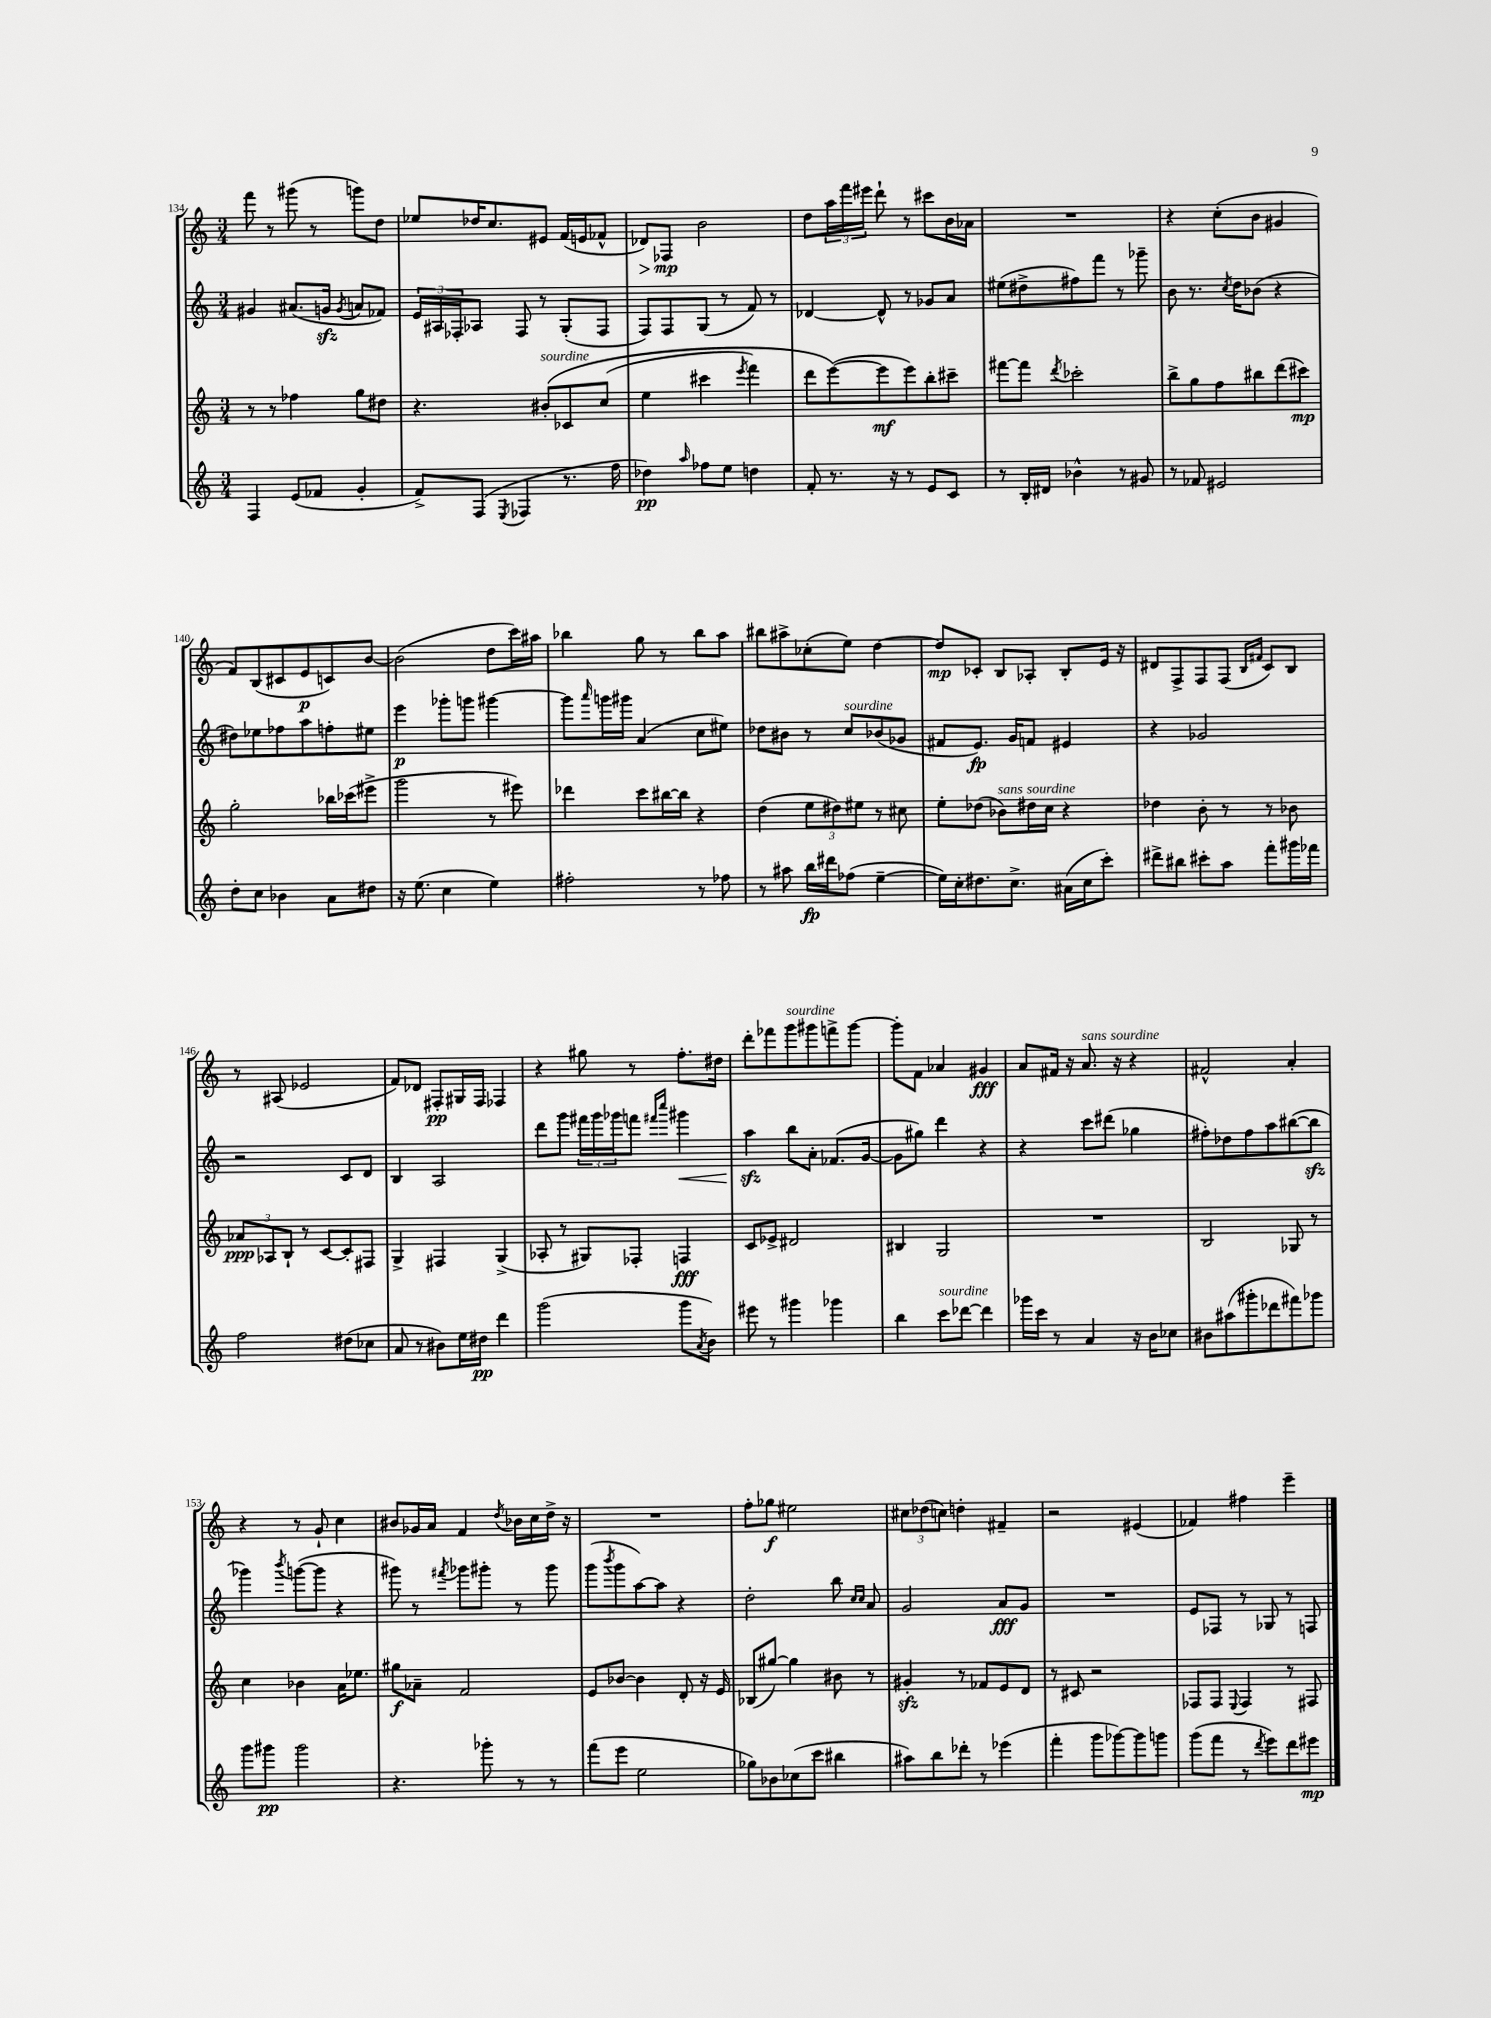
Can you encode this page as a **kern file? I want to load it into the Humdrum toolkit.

**kern	**dynam	**kern	**dynam	**kern	**dynam	**kern	**dynam
*part4	*part4	*part3	*part3	*part2	*part2	*part1	*part1
*staff4	*staff4	*staff3	*staff3	*staff2	*staff2	*staff1	*staff1
*clefG2	*	*clefG2	*	*clefG2	*	*clefG2	*
*k[]	*	*k[]	*	*k[]	*	*k[]	*
*M3/4	*	*M3/4	*	*M3/4	*	*M3/4	*
=134	=134	=134	=134	=134	=134	=134	=134
4F/	.	8r	.	4g#X/	.	8fff\	.
.	.	8r	.	.	.	8r	.
(8e/L	.	4ff-X\	.	(8.a#X/L	.	(8ggg#X\	.
8f-X/J	.	.	.	.	.	8r	.
.	.	.	.	16gnzz/Jk	.	.	.
.	.	.	.	8qg/	.	.	.
4g'/	.	8gg\L	.	8an/L	.	8gggn\L)	.
.	.	8dd#X\J	.	8f-X/J)	.	8dd\J	.
=135	=135	=135	=135	=135	=135	=135	=135
8f^/L)	.	4.r	.	24e/LL	.	8ee-X/L	.
.	.	.	.	24A#X/	.	.	.
.	.	.	.	24F-X'/J	.	.	.
(8F/J	.	.	.	8A-X/J	.	16dd-X/K	.
.	.	.	.	.	.	8.cc/	.
8qE/	.	.	.	.	.	.	.
4F-X/	.	.	.	8F-/	.	.	.
!	!	!LO:TX:a:i:t=sourdine	!	!	!	!	!
.	.	(8b#X'/L	.	8r	.	8e#X/J	.
8.r	.	8c-X/	.	(8G'/L	.	(16f/LL	.
.	.	.	.	.	.	16en/J	.
.	.	(8cc/J	.	8F-/J	.	8f-X^^/J	.
16ff\	.	.	.	.	.	.	.
=136	=136	=136	=136	=136	=136	=136	=136
!	!	!	!	!	!	!	!LO:HP:b
4dd-X\)	pp	4ee\	.	8F/L)	.	8d-X/L)	>
.	.	.	.	8F/	.	8F-X/J	mp
16qqaa/	.	.	.	.	.	.	.
8ff-X\L	.	4ccc#X\	.	(8G/J	.	2b\	]
8ee\J	.	.	.	8r	.	.	.
.	.	8qeee/	.	.	.	.	.
4ddn\	.	4fff\)	.	8f/)	.	.	.
.	.	.	.	8r	.	.	.
=137	=137	=137	=137	=137	=137	=137	=137
8f'/	.	8ddd\L	.	[4d-X/	.	8dd\L	.
8.r	.	([8eee\)	.	.	.	24aa\L	.
.	.	.	.	.	.	24fff\	.
.	.	.	.	.	.	24eee#X\JJ	.
.	.	8eee\]	mf	8d-^^/]	.	8ddd`\	.
16r	.	.	.	.	.	.	.
8r	.	8eee\)	.	8r	.	8r	.
8e/L	.	8bb'\	.	8g-X/L	.	8ccc#X\L	.
8c/J	.	8ccc#X~\J	.	8a/J	.	16b\L	.
.	.	.	.	.	.	16a-X\JJ	.
=138	=138	=138	=138	=138	=138	=138	=138
8r	.	[8fff#X\L	.	(8ee#X\L	.	2.r	.
16B'/LL	.	8fff#\J]	.	8dd#X^\	.	.	.
16d#X/JJ	.	.	.	.	.	.	.
.	.	8qddd/	.	.	.	.	.
4b-X^^\	.	2ccc-X'\	.	8ff#X\)	.	.	.
.	.	.	.	8fff\J	.	.	.
8r	.	.	.	8r	.	.	.
8g#X/	.	.	.	8ggg-X~\	.	.	.
=139	=139	=139	=139	=139	=139	=139	=139
8r	.	8bb^\L	.	8b\	.	4r	.
8f-X/	.	8gg\	.	8.r	.	.	.
2e#X/	.	8ff\	.	.	.	(8cc'\L	.
.	.	.	.	8qcc/	.	.	.
.	.	.	.	16dd\KL	.	.	.
.	.	8bb#X\	.	(8b-X\J	.	8b\J	.
.	.	(8ddd\	.	4r	.	4g#X/	.
.	.	8ccc#X\J)	mp	.	.	.	.
!!LO:LB:g=z
=140	=140	=140	=140	=140	=140	=140	=140
8dd'\L	.	2gg'\	.	8dd#X\L)	.	8f/L)	.
8cc\J	.	.	.	8ee-X\	.	(8B/	.
4b-X\	.	.	.	8ff-X\	.	8c#X/	.
.	.	.	.	8aa\	.	8e/	p
8a\L	.	16bb-X\LL	.	8ffn'\	.	8cn/)	.
.	.	(16ccc-X\J	.	.	.	.	.
8dd#X\J	.	8eee#X^\J	.	8ee#X\J	.	[8b/J	.
=141	=141	=141	=141	=141	=141	=141	=141
16r	.	2ggg\	.	4eee\	p	(2b\]	.
(8.ee\	.	.	.	.	.	.	.
4cc\	.	.	.	8ggg-X'\L	.	.	.
.	.	.	.	8gggn\J	.	.	.
4ee\)	.	8r	.	[4ggg#X\	.	8dd\L	.
.	.	8eee#X\)	.	.	.	16ccc\L)	.
.	.	.	.	.	.	16aa#X\JJ	.
=142	=142	=142	=142	=142	=142	=142	=142
2ff#X'\	.	4ddd-X\	.	8ggg#\L]	.	4bb-X\	.
.	.	.	.	16qqaaa/	.	.	.
.	.	.	.	16gggn\L	.	.	.
.	.	.	.	16ggg#X\JJ	.	.	.
.	.	8ccc\L	.	(4a/	.	8gg\	.
.	.	[16bb#X\L	.	.	.	8r	.
.	.	16bb#\JJ]	.	.	.	.	.
8r	.	4r	.	8cc\L	.	8bb-\L	.
8ff-X\	.	.	.	8ee#X\J)	.	8aa\J	.
=143	=143	=143	=143	=143	=143	=143	=143
8r	.	(4dd\	.	8dd-X\L	.	8bb#X\L	.
8aa#X\	.	.	.	8b#X\J	.	8aa#X^\	.
16bb\LL	fp	12ee\L	.	8r	.	(8cc-X'\	.
16ddd#X\J	.	.	.	.	.	.	.
.	.	12dd#X\)	.	.	.	.	.
!	!	!	!	!LO:TX:a:i:t=sourdine	!	!	!
(8ff-X\J	.	.	.	8cc/L	.	8ee\J)	.
.	.	12ee#X\J	.	.	.	.	.
[4ee~\	.	8r	.	(8b-X/	.	[4dd\	.
.	.	8cc#X\	.	8g-X/J	.	.	.
=144	=144	=144	=144	=144	=144	=144	=144
16ee\LL])	.	8ee'\L	.	8f#X/L	.	8dd/L]	mp
16cc'\J	.	.	.	.	.	.	.
8.dd#X\	.	(8dd-X\J	.	8.e/J)	fp	8c-X'/J	.
!	!	!LO:TX:a:i:t=sans sourdine	!	!	!	!	!
.	.	8b-X\L)	.	.	.	8B/L	.
8.cc^\J	.	.	.	16g/KL	.	.	.
.	.	16dd#X\L	.	8fn/J	.	8A-X'/J	.
.	.	16cc\JJ	.	.	.	.	.
(16a#X\LL	.	4r	.	4e#X/	.	8B'/L	.
16cc\J	.	.	.	.	.	.	.
8ccc'\J)	.	.	.	.	.	16e/Jk	.
.	.	.	.	.	.	16r	.
=145	=145	=145	=145	=145	=145	=145	=145
8ddd#X^\L	.	4dd-X\	.	4r	.	8d#X/L	.
8bb#X\J	.	.	.	.	.	8F^/	.
8ccc#X'\L	.	8b'\	.	2g-X/	.	8F/	.
8aa\J	.	8r	.	.	.	(8F/J	.
.	.	.	.	.	.	16qqB/LL	.
.	.	.	.	.	.	16qqf#X/JJ	.
8fff'\L	.	8r	.	.	.	8c/L)	.
16ggg#X\L	.	8b-X\	.	.	.	8B/J	.
16fff-X\JJ	.	.	.	.	.	.	.
!!LO:LB:g=z
=146	=146	=146	=146	=146	=146	=146	=146
2ff\	.	12a-X/L	ppp	2r	.	8r	.
.	.	12A-X/	.	.	.	.	.
.	.	.	.	.	.	(8A#X/	.
.	.	12B`/J	.	.	.	.	.
.	.	8r	.	.	.	2e-X/	.
.	.	[8c/L	.	.	.	.	.
(8dd#X\L	.	8c'/]	.	8c/L	.	.	.
8cc-X\J	.	8F#X/J	.	8d/J	.	.	.
=147	=147	=147	=147	=147	=147	=147	=147
8a/	.	4G^/	.	4B/	.	8f/L)	.
8r	.	.	.	.	.	8d-X/J	.
8b#X\L)	.	4F#X/	.	2A/	.	8F#X'/L	pp
16ee\L	.	.	.	.	.	16G#X/L	.
16dd#X\JJ	pp	.	.	.	.	16F#/JJ	.
4ddd\	.	(4G^/	.	.	.	4F-X/	.
=148	=148	=148	=148	=148	=148	=148	=148
(2ggg\	.	8A-X'/	.	8ddd\L	.	4r	.
.	.	8r	.	8ggg\J	.	.	.
.	.	8G#X/L)	.	24fff#X\LL	.	8gg#X\	.
.	.	.	.	24ggg\	.	.	.
.	.	.	.	24ggg-X\J	.	.	.
.	.	8F-X'/J	.	8fffn\J	.	8r	.
.	.	.	.	16qqfff#X/LL	.	.	.
.	.	.	.	16qqcccc/JJ	.	.	.
!	!	!	!	!	!LO:HP:b	!	!
8ggg\L	.	4Fn/	fff	4ggg#X\	<	8.ff'\L	.
8qa/	.	.	.	.	.	.	.
8b\J)	.	.	.	.	.	.	.
.	.	.	.	.	.	16dd#X\Jk	.
=149	=149	=149	=149	=149	=149	=149	=149
8eee#X\	.	8c/L	.	4aazz\	.	8ddd'\L	.
8r	.	8e-X^/J	.	.	.	8fff-X\	.
!	!	!	!	!	!	!LO:TX:a:i:t=sourdine	!
4ggg#X\	.	2d#X/	.	8bb\L	[	8ggg\	.
.	.	.	.	8a'\J	.	8ggg#X\	.
4ggg-X\	.	.	.	(8.f-X/L	.	8fffn^\	.
.	.	.	.	.	.	[8ggg#\J	.
.	.	.	.	[16g/Jk	.	.	.
=150	=150	=150	=150	=150	=150	=150	=150
4bb\	.	4B#X/	.	8g\L]	.	8ggg#'\L]	.
.	.	.	.	8gg#X\J)	.	8f\J	.
!LO:TX:a:i:t=sourdine	!	!	!	!	!	!	!
8ccc\L	.	2G/	.	4ddd\	.	4a-X/	.
[8ddd-X\J	.	.	.	.	.	.	.
4ddd-\]	.	.	.	4r	.	4g#X/	fff
=151	=151	=151	=151	=151	=151	=151	=151
16ggg-X\LL	.	2.r	.	4r	.	8a/L	.
16ccc\JJ	.	.	.	.	.	.	.
8r	.	.	.	.	.	16f#X/Jk	.
.	.	.	.	.	.	16r	.
!	!	!	!	!	!	!LO:TX:a:i:t=sans sourdine	!
4a/	.	.	.	8ccc\L	.	8.a/	.
.	.	.	.	(8ddd#X\J	.	.	.
.	.	.	.	.	.	16r	.
16r	.	.	.	4gg-X\	.	4r	.
16b\KL	.	.	.	.	.	.	.
8cc-X\J	.	.	.	.	.	.	.
=152	=152	=152	=152	=152	=152	=152	=152
8b#X\L	.	2B/	.	8ff#X'\L)	.	2f#X^^/	.
(8aa#X\	.	.	.	8dd-X\	.	.	.
8ggg#X'\	.	.	.	8ff#\	.	.	.
8ddd-X\	.	.	.	8aa\	.	.	.
8fff#X\)	.	8G-X/	.	([8bb#X\	.	4a'/	.
8ggg-X\J	.	8r	.	8bb#zz\J]	.	.	.
!!LO:LB:g=z
=153	=153	=153	=153	=153	=153	=153	=153
8ggg\L	.	4cc\	.	4ggg-X\)	.	4r	.
8ggg#X\J	pp	.	.	.	.	.	.
.	.	.	.	8qbbb/	.	.	.
2ggg#\	.	4b-X\	.	([8gggn\L	.	8r	.
.	.	.	.	8ggg\J]	.	8g`/	.
.	.	16a\KL	.	4r	.	4cc\	.
.	.	8.ee-X\J	.	.	.	.	.
=154	=154	=154	=154	=154	=154	=154	=154
4.r	.	8gg#X\L	f	8ggg#X\)	.	8b#X/L	.
.	.	8a-X~\J	.	8r	.	16g-X/L	.
.	.	.	.	.	.	16a/JJ	.
.	.	.	.	8qfff#X/	.	.	.
.	.	2f/	.	8ggg-X\L	.	4f/	.
8ggg-X'\	.	.	.	8ggg#X'\J	.	.	.
.	.	.	.	.	.	8qdd/	.
8r	.	.	.	8r	.	16b-X\LL	.
.	.	.	.	.	.	16cc\	.
8r	.	.	.	8ggg#\	.	16dd^\JJ	.
.	.	.	.	.	.	16r	.
=155	=155	=155	=155	=155	=155	=155	=155
(8fff\L	.	8e/L	.	(8ggg\L	.	2.r	.
.	.	.	.	8qbbb/	.	.	.
8eee\J	.	[8b-X/J	.	8ggg\	.	.	.
2ee\	.	4b-\]	.	[8aa\)	.	.	.
.	.	.	.	8aa\J]	.	.	.
.	.	8d'/	.	4r	.	.	.
.	.	16r	.	.	.	.	.
.	.	16e/	.	.	.	.	.
=156	=156	=156	=156	=156	=156	=156	=156
8gg-X\L)	.	(8B-X/L	.	2dd'\	.	8ff'\L	.
8b-X\	.	[8gg#X/J)	.	.	.	8gg-X\J	f
(8cc-X\	.	4gg#\]	.	.	.	2ee#X\	.
8ccc\J	.	.	.	.	.	.	.
4bb#X\	.	8b#X\	.	8bb\	.	.	.
.	.	.	.	16qqcc/LL	.	.	.
.	.	.	.	16qqcc/JJ	.	.	.
.	.	8r	.	8a/	.	.	.
=157	=157	=157	=157	=157	=157	=157	=157
8aa#X\L)	.	4g#Xzz'/	.	2g/	.	12cc#X\L	.
.	.	.	.	.	.	(12dd-X\	.
8bb\	.	.	.	.	.	.	.
.	.	.	.	.	.	12ccn\J)	.
8ddd-X'\J	.	8r	.	.	.	4ddn'\	.
8r	.	8f-X/L	.	.	.	.	.
(4eee-X\	.	8e/	.	8a/L	fff	4f#X~/	.
.	.	8d/J	.	8g/J	.	.	.
=158	=158	=158	=158	=158	=158	=158	=158
4fff'\	.	8r	.	2.r	.	2r	.
.	.	8c#X/	.	.	.	.	.
8ggg\L	.	2r	.	.	.	.	.
[8ggg-X\)	.	.	.	.	.	.	.
8ggg-\]	.	.	.	.	.	(4e#X/	.
8gggn\J	.	.	.	.	.	.	.
=159	=159	=159	=159	=159	=159	=159	=159
(8ggg\L	.	8F-X/L	.	8e/L	.	4f-X/)	.
8fff\J	.	8F-/J	.	8F-X/J	.	.	.
.	.	8qqE/	.	.	.	.	.
8r	.	4F-/	.	8r	.	4ff#X\	.
8qddd/	.	.	.	.	.	.	.
8eee\L)	.	.	.	8G-X/	.	.	.
8ddd\	.	8r	.	8r	.	4eee~\	.
8eee#X\J	mp	8F#X/	.	8Fn/	.	.	.
==	==	==	==	==	==	==	==
*-	*-	*-	*-	*-	*-	*-	*-
